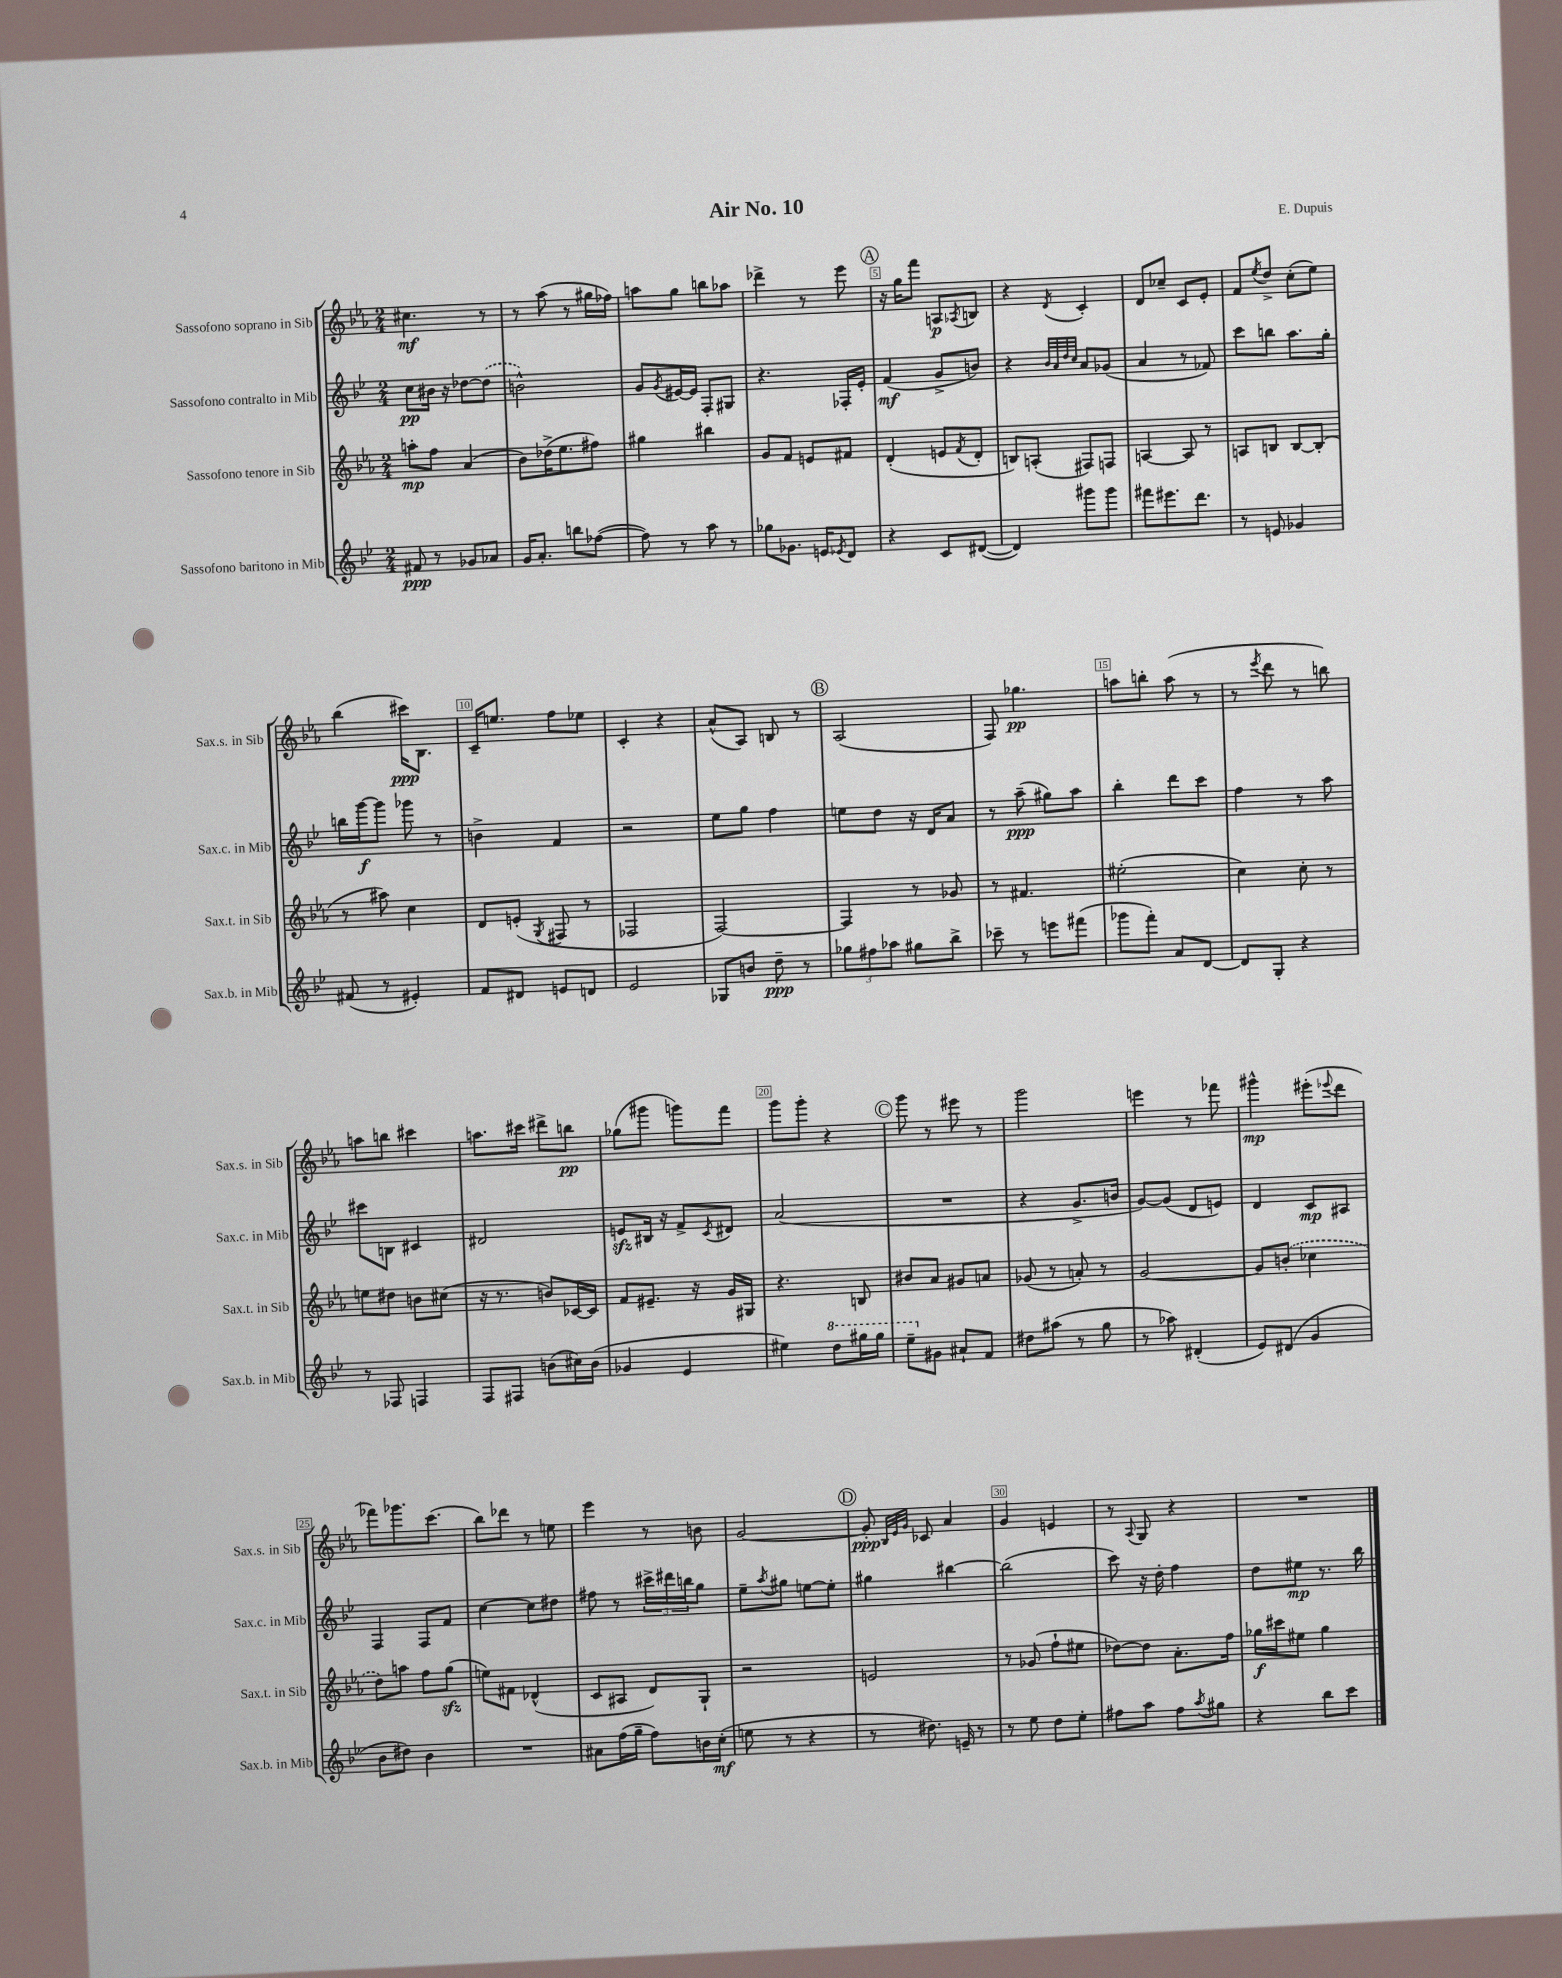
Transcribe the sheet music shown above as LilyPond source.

\header { title = "Air No. 10" composer = "E. Dupuis" }
<<
\new StaffGroup <<
\new Staff = "s0" \with { instrumentName = "Sassofono soprano in Sib" shortInstrumentName = "Sax.s. in Sib" } {
    \clef treble \key ees \major \numericTimeSignature \time 2/4
    cis''4.\mf r8 |
    r8 aes''8( r8 gis''16 fes''16) |
    a''8 g''8 b''8 aes''8 |
    des'''4-> r8 ees'''8 |
    \mark \markup { \circle "A" } r16 g''16 f'''8 a8\p \acciaccatura { aes8 } b8 |
    r4 \acciaccatura { d'8 } c'4-. |
    d'8 ces''8-- c'8 ees'8-. |
    f'8 \acciaccatura { ees''8 } d''8-> c''8-.( ees''8) |
    bes''4( cis'''16\ppp) bes8. |
    c'16-- e''8. f''8 ees''8 |
    c'4-. r4 |
    aes'8-^( aes8) b8 r8 |
    \mark \markup { \circle "B" } aes2( |
    f8) ges''4.\pp |
    a''8 b''8-. a''8( r8 |
    r8 \acciaccatura { ees'''8 } d'''8 r8 b''8) |
    a''8 b''8 cis'''4 |
    a''8. cis'''16 dis'''8-> b''8\pp |
    ges''8( gis'''8 g'''8) f'''8 |
    g'''8 g'''8-. r4 |
    \mark \markup { \circle "C" } g'''8 r8 eis'''8 r8 |
    g'''2 |
    e'''4 r8 fes'''8 |
    gis'''4-^\mp eis'''8-.( \appoggiatura { ees'''8 } d'''8 |
    fes'''8) ges'''8. c'''8.( |
    bes''8) des'''8 r8 e''8 |
    ees'''4 r8 b'8 |
    g'2~ |
    \mark \markup { \circle "D" } g'8-.\ppp \grace { bes32 ees'32 g'32 } ces'8 aes'4 |
    g'4 e'4 |
    r8 \appoggiatura { aes8 } g8 r4 |
    R2 \bar "|." |
}
\new Staff = "s1" \with { instrumentName = "Sassofono contralto in Mib" shortInstrumentName = "Sax.c. in Mib" } {
    \clef treble \key bes \major \numericTimeSignature \time 2/4
    c''8\pp bis'16 r16 des''8~ \once \slurDashed des''8( |
    b'2-^) |
    g'8 \acciaccatura { g'8 } eis'16~ eis'16 f8-. gis8 |
    r4. fes16-. ees'16-. |
    \mark \markup { \circle "A" } f'4\mf( g'8-> b'8) |
    r4 \grace { bes'32 a'32 d''32 c''32 } a'8 ges'8( |
    a'4 r8 fes'8) |
    c'''8 b''8 a''8. g''16-. |
    b''16 g'''16~\f g'''8 ges'''8 r8 |
    b'4-> f'4 |
    r2 |
    ees''8 g''8 f''4 |
    \mark \markup { \circle "B" } e''8 d''8 r16 d'16 a'8 |
    r8 a''8--\ppp( gis''8) a''8 |
    bes''4-. d'''8 c'''8 |
    f''4 r8 a''8 |
    cis'''8 b8 cis'4 |
    dis'2 |
    e'8\sfz bis16 r16 f'8-> \acciaccatura { c'8 } dis'8 |
    a'2( |
    \mark \markup { \circle "C" } R2 |
    r4 g'8.-> b'16 |
    g'8~) g'8( d'8 e'8) |
    d'4 c'8\mp ais8 |
    f4 f8 f'8 |
    c''4~ c''8 dis''8 |
    fis''8 r8 \tuplet 3/2 { cis'''16-> dis'''16 b''16 } g''8 |
    ees''8-- \acciaccatura { a''8 } gis''8 e''8~ e''8-. |
    \mark \markup { \circle "D" } gis''4 bis''4~ |
    bis''2( |
    c'''8) r16 d''16-. f''4 |
    d''8 eis''8\mp r8. bes''16 \bar "|." |
}
\new Staff = "s2" \with { instrumentName = "Sassofono tenore in Sib" shortInstrumentName = "Sax.t. in Sib" } {
    \clef treble \key ees \major \numericTimeSignature \time 2/4
    a''8-.\mp f''8 aes'4( |
    bes'8) des''16->( ees''8. fis''8) |
    gis''4 bis''4 |
    g'8 f'8 e'8 fis'8 |
    \mark \markup { \circle "A" } d'4-.( e'8 \acciaccatura { f'8 } d'8-. |
    b8) a8-.( fis8) f8 |
    a4~ a8 r8 |
    a8 b8 b8~ b8-.( |
    r8 ais''8) c''4 |
    d'8 e'8-.( \acciaccatura { g8 } fis8 r8 |
    fes2 |
    f2~) |
    \mark \markup { \circle "B" } f4 r8 ges'8 |
    r8 fis'4. |
    eis''2-.( |
    c''4) c''8-. r8 |
    e''8 dis''8 b'8 cis''8( |
    r16 r8. b'8) ces'16~ ces'16 |
    f'8 eis'8.-- r16 g'16 gis16 |
    r4. b8 |
    \mark \markup { \circle "C" } bis'8 aes'8 gis'8 a'8 |
    ges'8( r8 a'8-.) r8 |
    g'2~ |
    g'8 \once \slurDashed b'8-.( ces''4 |
    d''8) a''8 f''8 g''8\sfz( |
    e''8) fis'8 des'4-^( |
    c'8 ais8 d'8) g8-! |
    r2 |
    \mark \markup { \circle "D" } e'2 |
    r8 ges'8( f''8-! eis''8 |
    des''8~) des''8 aes'8.-. f''16 |
    ges''16\f cis'''16 eis''8 ges''4 \bar "|." |
}
\new Staff = "s3" \with { instrumentName = "Sassofono baritono in Mib" shortInstrumentName = "Sax.b. in Mib" } {
    \clef treble \key bes \major \numericTimeSignature \time 2/4
    fis'8\ppp r8 ges'8 aes'8 |
    g'16 a'8.-. b''8 fes''8~( |
    fes''8) r8 a''8 r8 |
    ges''8 ges'8. e'16 \acciaccatura { ees'8 } d'8 |
    \mark \markup { \circle "A" } r4 c'8 dis'8~( |
    dis'4) gis'''8 gis'''8 |
    fis'''8 eis'''8. d'''8. |
    r8 e'8 ges'4 |
    fis'8( r8 eis'4-.) |
    f'8 dis'8 e'8 d'8 |
    ees'2 |
    ges8 b'8 d''8--\ppp r8 |
    \mark \markup { \circle "B" } \tuplet 3/2 { ges''8 fis''8 aes''8 } gis''8 bes''8-> |
    ces'''8-- r8 e'''8 fis'''8( |
    ges'''8 f'''8-.) a'8 d'8~ |
    d'8 g8-. r4 |
    r8 fes8 f4 |
    f8 fis8 b'8( cis''16) b'16( |
    ges'4 ees'4 |
    eis''4) \ottava #1 d'''8 gis'''16 gis'''16 |
    \mark \markup { \circle "C" } ees'''8-- \ottava #0 gis'8 ais'8-! f'8 |
    dis''8 ais''8( r8 g''8 |
    r8 aes''8) dis'4-.( |
    ees'8) dis'8( g'4 |
    bes'8 dis''8) bes'4 |
    R2 |
    ais'8 f''16( g''16-- f''8) b'16 c''16-.\mf( |
    e''8 r8 r4 |
    \mark \markup { \circle "D" } r8 dis''8.) e'16-- r8 |
    r8 ees''8 d''8 ees''8-. |
    fis''8 a''8 fis''8 \acciaccatura { a''8 } gis''8 |
    r4 bes''8 c'''8 \bar "|." |
}
>>
>>
\layout { \context { \Score \override BarNumber.break-visibility = ##(#f #t #t) barNumberVisibility = #(every-nth-bar-number-visible 5) \override BarNumber.stencil = #(make-stencil-boxer 0.1 0.3 ly:text-interface::print) } }
